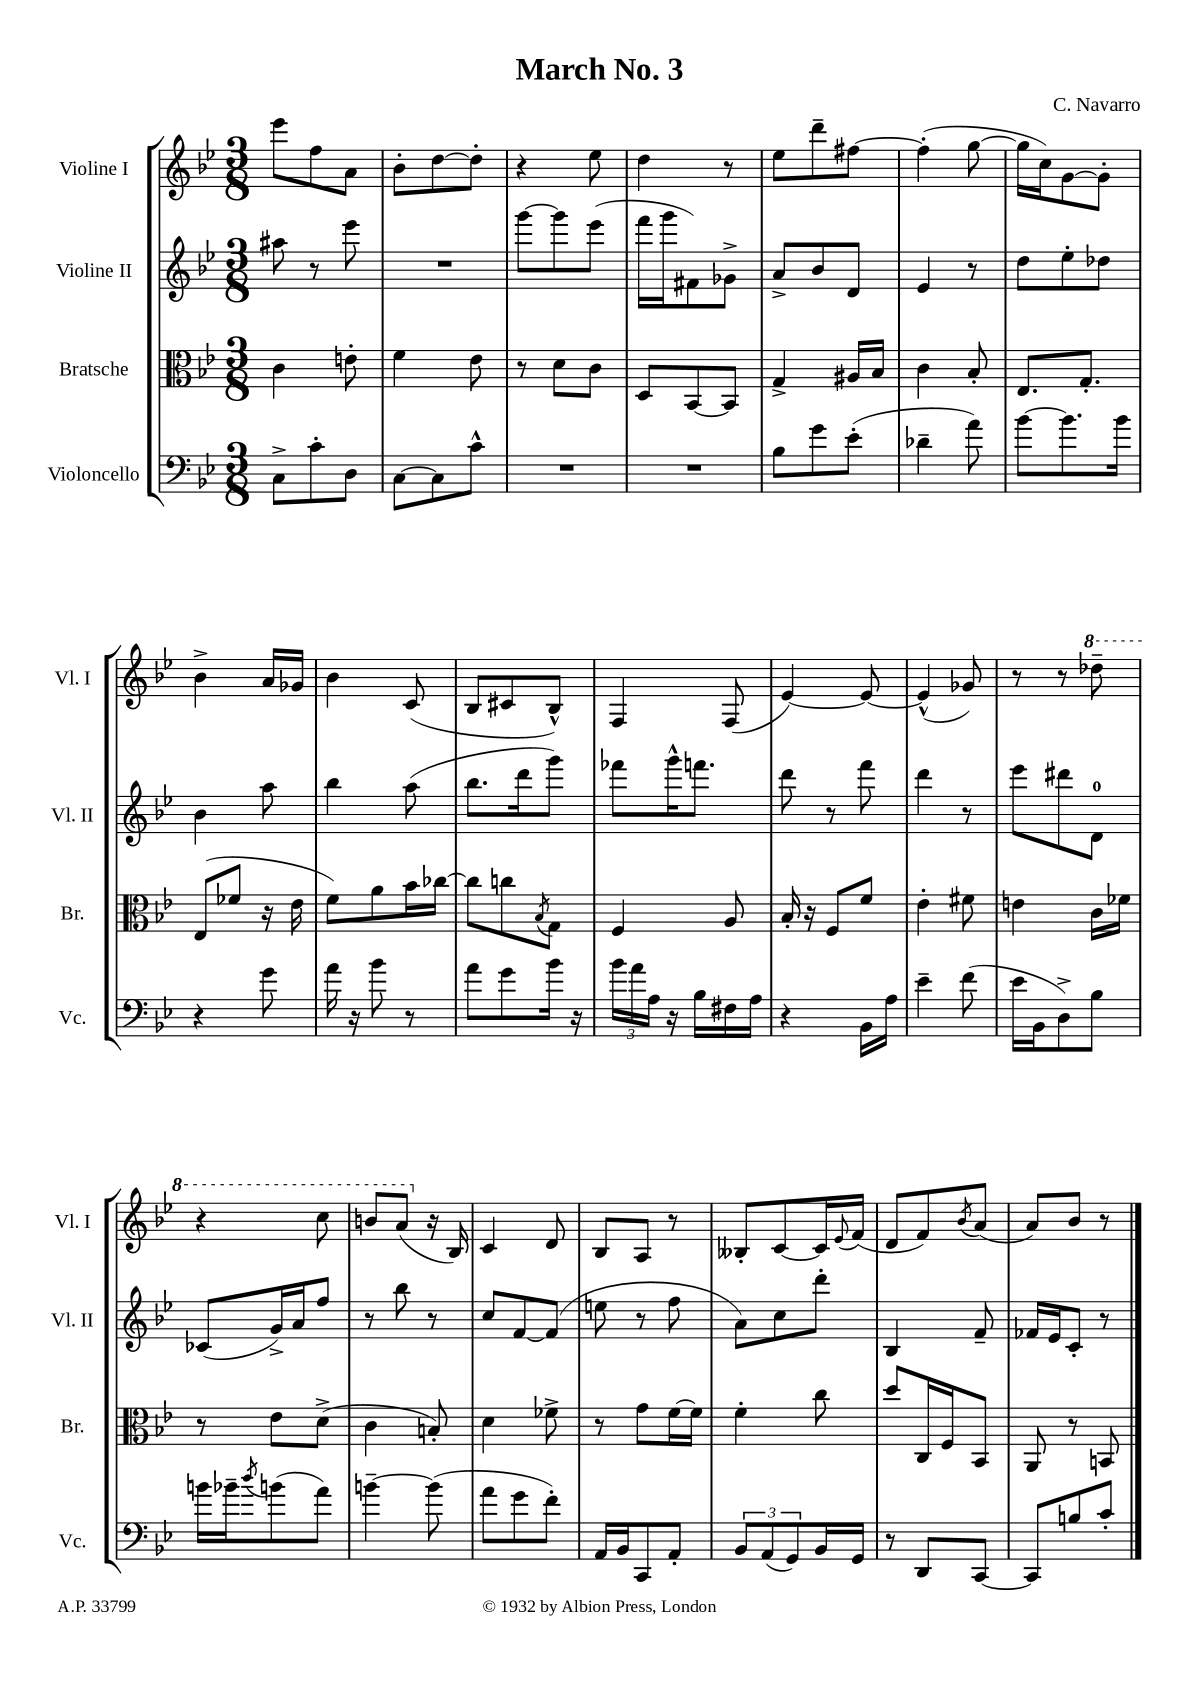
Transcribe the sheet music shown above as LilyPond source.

\header { title = "March No. 3" composer = "C. Navarro" }
<<
\new StaffGroup <<
\new Staff = "s0" \with { instrumentName = "Violine I" shortInstrumentName = "Vl. I" } {
    \clef treble \key bes \major \numericTimeSignature \time 3/8
    ees'''8 f''8 a'8 |
    bes'8-. d''8~ d''8-. |
    r4 ees''8 |
    d''4 r8 |
    ees''8 d'''8-- fis''8~ |
    fis''4-.( g''8~ |
    g''16 c''16) g'8~ g'8-. |
    bes'4-> a'16 ges'16 |
    bes'4 c'8( |
    bes8 cis'8 bes8-^) |
    f4 f8( |
    ees'4~) ees'8~ |
    ees'4-^( ges'8) |
    r8 r8 \ottava #1 des'''8-- |
    r4 c'''8 |
    b''8 a''8( \ottava #0 r16 bes16) |
    c'4 d'8 |
    bes8 a8 r8 |
    beses8-. c'8~ c'16 \appoggiatura { ees'8 } f'16( |
    d'8 f'8) \acciaccatura { bes'8 } a'8( |
    a'8) bes'8 r8 \bar "|." |
}
\new Staff = "s1" \with { instrumentName = "Violine II" shortInstrumentName = "Vl. II" } {
    \clef treble \key bes \major \numericTimeSignature \time 3/8
    ais''8 r8 ees'''8 |
    R4. |
    g'''8~ g'''8 ees'''8( |
    f'''16 g'''16 fis'8) ges'8-> |
    a'8-> bes'8 d'8 |
    ees'4 r8 |
    d''8 ees''8-. des''8 |
    bes'4 a''8 |
    bes''4 a''8( |
    bes''8. d'''16 g'''8) |
    fes'''8 g'''16-^ f'''8. |
    d'''8 r8 f'''8 |
    d'''4 r8 |
    ees'''8 dis'''8 d'8-0 |
    ces'8( g'16->) a'16 f''8 |
    r8 bes''8 r8 |
    c''8 f'8~ f'8( |
    e''8 r8 f''8 |
    a'8) c''8 d'''8-. |
    bes4 f'8-- |
    fes'16 ees'16 c'8-. r8 \bar "|." |
}
\new Staff = "s2" \with { instrumentName = "Bratsche" shortInstrumentName = "Br." } {
    \clef alto \key bes \major \numericTimeSignature \time 3/8
    c'4 e'8-. |
    f'4 ees'8 |
    r8 d'8 c'8 |
    d8 bes,8~ bes,8 |
    g4-> ais16 bes16 |
    c'4 bes8-. |
    ees8. g8.-. |
    ees8( fes'8 r16 ees'16 |
    f'8) a'8 bes'16 ces''16~ |
    ces''8 c''8 \acciaccatura { bes8 } g8 |
    f4 a8 |
    bes16-. r16 f8 f'8 |
    ees'4-. fis'8 |
    e'4 c'16 fes'16 |
    r8 ees'8 d'8->( |
    c'4 b8-.) |
    d'4 fes'8-> |
    r8 g'8 f'16~ f'16 |
    f'4-. c''8 |
    d''8 c16 f16 bes,8 |
    a,8 r8 b,8 \bar "|." |
}
\new Staff = "s3" \with { instrumentName = "Violoncello" shortInstrumentName = "Vc." } {
    \clef bass \key bes \major \numericTimeSignature \time 3/8
    c8-> c'8-. d8 |
    c8~ c8 c'8-^ |
    R4. |
    R4. |
    bes8 g'8 ees'8-.( |
    des'4-- a'8) |
    bes'8~ bes'8. bes'16 |
    r4 g'8 |
    a'16 r16 bes'8 r8 |
    a'8 g'8 bes'16 r16 |
    \tuplet 3/2 { bes'16 a'16 a16 } r16 bes16 fis16 a16 |
    r4 bes,16 a16 |
    ees'4-- f'8( |
    ees'16 bes,16 d8->) bes8 |
    b'16 bes'16-- \acciaccatura { d''8 } b'8( a'8) |
    b'4~-- b'8( |
    a'8 g'8 f'8-.) |
    a,16 bes,16 c,8 a,8-. |
    \tuplet 3/2 { bes,8 a,8( g,8) } bes,16 g,16 |
    r8 d,8 c,8~ |
    c,8 b8 c'8-. \bar "|." |
}
>>
>>
\layout { \context { \Score \remove "Bar_number_engraver" } }
